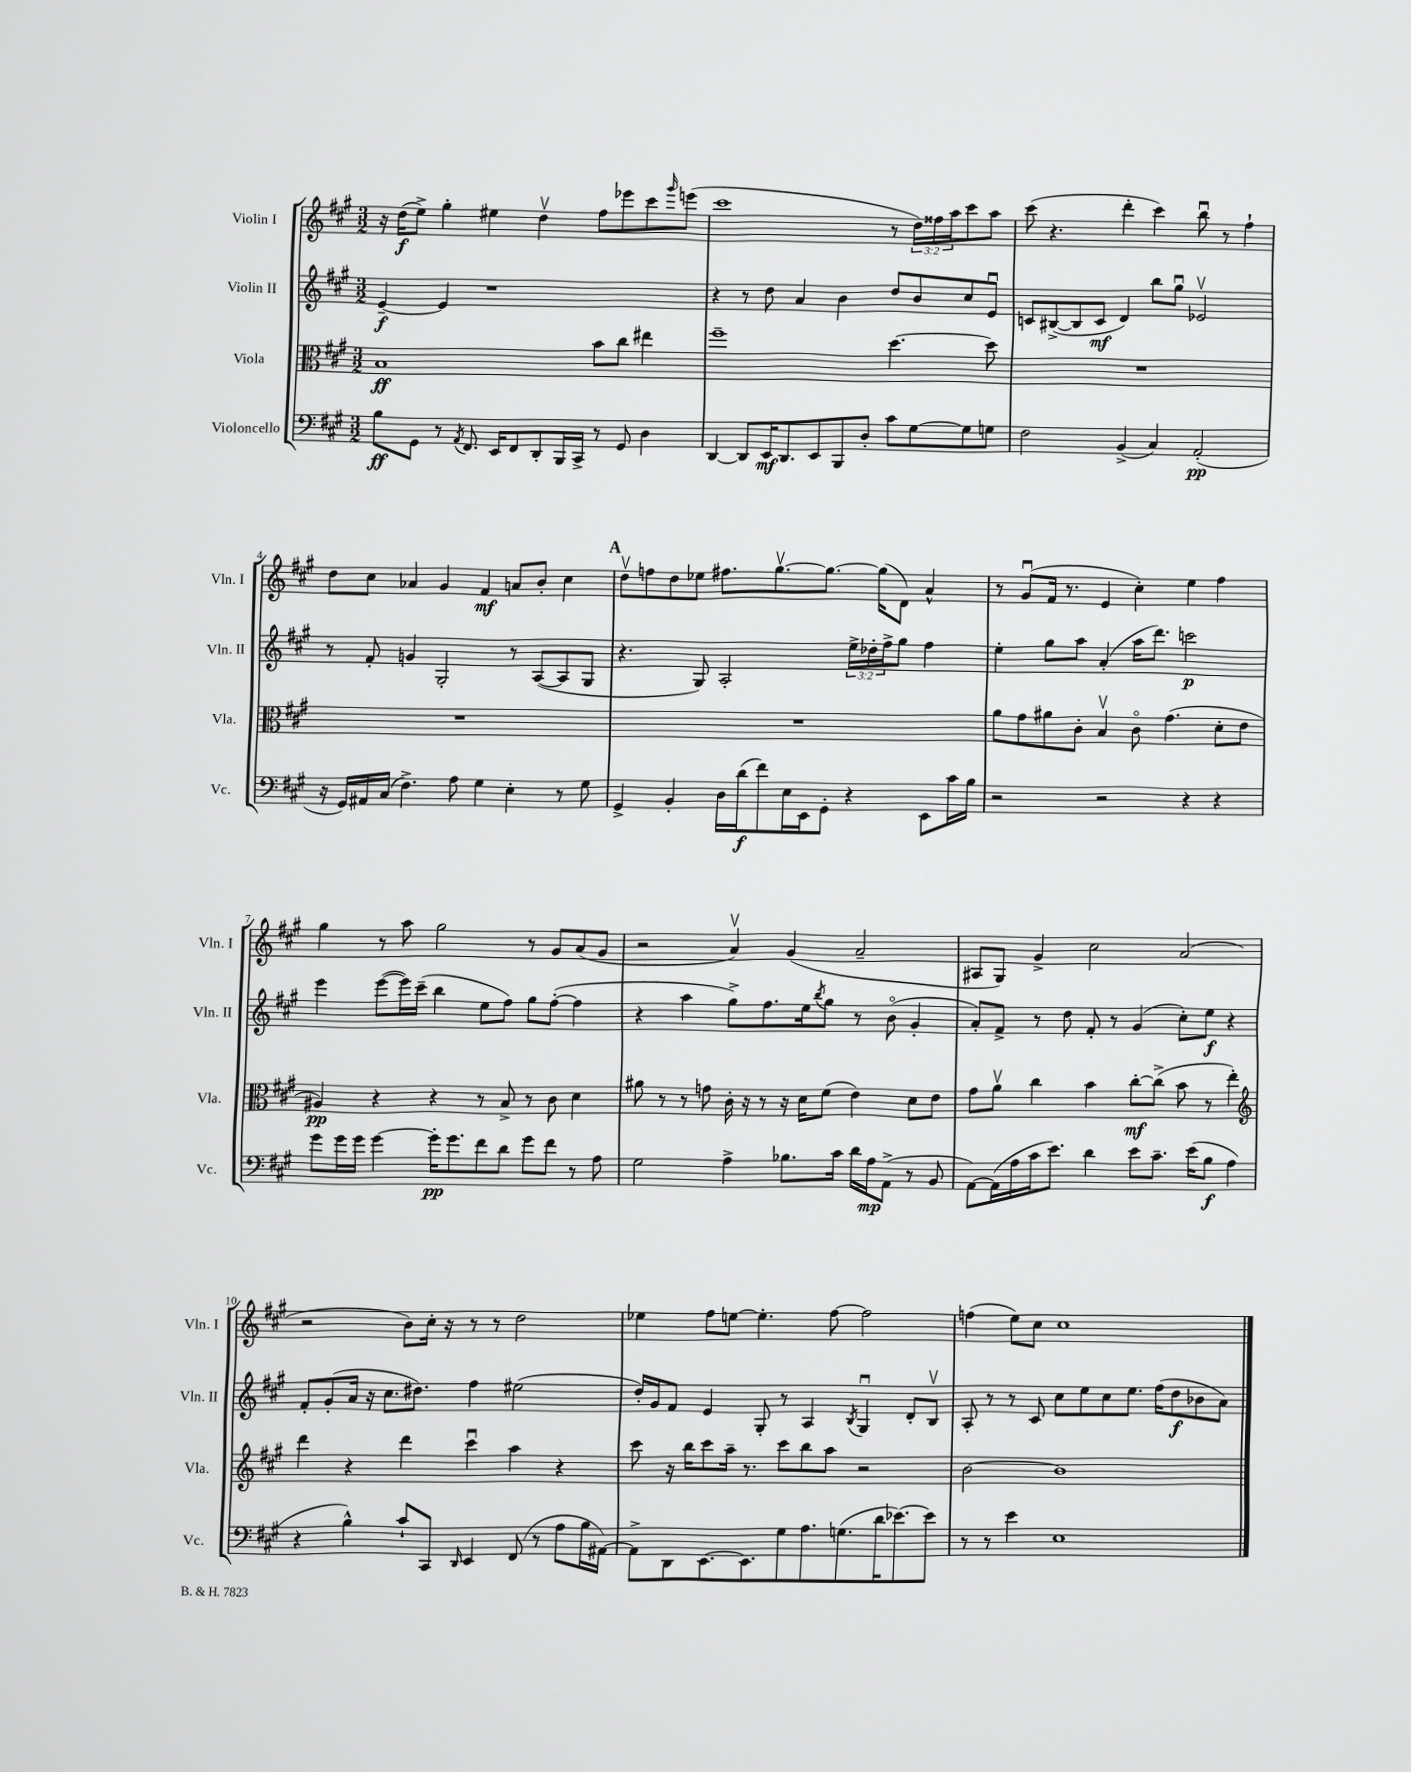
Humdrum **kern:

**kern	**kern	**kern	**kern
*staff4	*staff3	*staff2	*staff1
*clefF4	*clefC3	*clefG2	*clefG2
*k[f#c#g#]	*k[f#c#g#]	*k[f#c#g#]	*k[f#c#g#]
*M3/2	*M3/2	*M3/2	*M3/2
8B	1B	[4e~	16r
.	.	.	(16dd
8GG#	.	.	8ee^)
8r	.	4e]	4gg#'
8qAA	.	.	.
8.FF#	.	.	.
.	.	1r	4ee#
16EE	.	.	.
8FF#	.	.	.
8DD'	.	.	4ddv
16BBB	.	.	.
16CC#^	.	.	.
8r	8b	.	8ff#
8GG#	8cc#	.	8eee-
4D	4ee#	.	8ccc#
.	.	.	16qqggg#
.	.	.	(8eee
=	=	=	=
[4DD	1ff#~	4r	1ccc#
8DD]	.	8r	.
16EE	.	8dd	.
8.DD	.	.	.
.	.	4a	.
8EE	.	.	.
8BBB	.	4b	.
8D'	.	.	.
8c#	[4.dd	8dd	8r
[8G#	.	8b	24dd)
.	.	.	24ff##
.	.	.	24aa
8G#]	.	8cc#	8ccc#
8G	8dd]	8eu	8aa
=	=	=	=
2F#	1.r	8c	(8ccc#
.	.	([8B#^	4.r
.	.	8B#]	.
.	.	8c	.
(4BB^	.	4d)	4ddd'
4C#)	.	8bb	4ccc#)
.	.	8gg#u	.
(2AA'	.	2e-v	8bbu
.	.	.	8r
.	.	.	4ff#`
=	=	=	=
16r	1.r	8r	8dd
16GG#)	.	.	.
16AA#	.	8f#'	8cc#
(16C#	.	.	.
4.F#^)	.	4g	4a-
.	.	2G#'	4g#
8A	.	.	.
4G#	.	.	4f#
4E'	.	8r	8a
.	.	([8A	8b'
8r	.	8A]	4cc#
8G#	.	8G#	.
=	=	=	=
4GG#^	1.r	4.r	8ddv
.	.	.	8ff
4BB'	.	.	8dd
.	.	8G#)	8ee-
16D	.	2A'	8.ff#
(16d	.	.	.
8f#)	.	.	.
.	.	.	[8.gg#v
16E	.	.	.
16EE	.	.	.
8GG#'	.	.	8.gg#_
4r	.	24ee^	.
.	.	24dd-'	.
.	.	.	(16gg#]
.	.	24ff#^	.
.	.	8gg#	8d)
8EE	.	4ff#	4a^^
16c#	.	.	.
16B	.	.	.
=	=	=	=
2r	8a	4ee'	8r
.	8g#	.	(8g#u
.	8a#	8gg#	16f#
.	.	.	8.r
.	8c#'	8aa	.
2r	4Bv	(4a'	4e
.	8c#o	16aa	4cc#')
.	.	8.ddd)	.
.	(4.g#	.	.
4r	.	2ccc	4ee
4r	8d'	.	4ff#
.	8e	.	.
=	=	=	=
8g#	4A#)	4eee	4gg#
16g#	.	.	.
16g#	.	.	.
[4g#	4r	([8eee	8r
.	.	16eee])	8aa
.	.	(16ccc#~	.
16g#']	4r	4bb	2gg#
8.g#	.	.	.
8f#	8r	8ee	.
8d	8B^	8ff#)	.
8g#	8r	8gg#	8r
8f#	8c#	([8ff#'	8g#
8r	4d	4ff#]	(8a
8A	.	.	8g#
=	=	=	=
2G#	8a#	4r	2r
.	8r	.	.
.	8r	4aa	.
.	8g	.	.
4A^	16c#'	8gg#^)	4av)
.	16r	.	.
.	8r	8.ff#	.
8.B-	16r	.	(4g#
.	16d	16ee	.
.	.	8qbb	.
.	(8f#	8gg#	.
16c#	.	.	.
16d	4e)	8r	2a~
16A	.	.	.
(8AA^	.	(8bo	.
8r	8d	4g#'	.
8BB	8e	.	.
=	=	=	=
[8AA)	8g#	8a')	8A#
(16AA]	8av	8f#^	8G#)
16A	.	.	.
16c#	4cc#	8r	4g#^
8.e)	.	.	.
.	.	8dd	.
4d	4b	8f#'	2cc#
.	.	8r	.
8e	[8cc#'	(4g#	.
8.c#~	(8cc#^]	.	.
.	8b	8cc#')	(2a
(16e	.	.	.
8B	8r	8ee	.
4A	4ee')	4r	.
=	=	=	=
*	*clefG2	*	*
4r	4ddd	8f#'	2r
.	.	(8g#'	.
4B^^)	4r	16a	.
.	.	16r	.
.	.	8.cc#	.
8c#`	4ddd	.	8b)
.	.	8.dd#)	.
8CC#	.	.	16cc#'
.	.	.	16r
16qqDD	.	.	.
4EE	4ccc#u	4ff#	8r
.	.	.	8r
(8FF#	4aa	(2ee#	2dd
8r	.	.	.
8A	4r	.	.
16B	.	.	.
[16AA#)	.	.	.
=	=	=	=
8AA#^]	8ccc#	16dd')	4ee-
.	.	16g#	.
8DD	16r	8f#	.
.	16bb	.	.
[8.EE	8ccc#	4e	8ff#
.	16aa~	.	[8ee
8.EE]	8.r	.	.
.	.	8G#'	4.ee']
8G#	8ccc#	8r	.
8.A	8bb	4A	.
.	8aa	.	[8ff#
(8.G	.	.	.
.	.	8qB	.
.	2r	4G#u	2ff#]
16d	.	.	.
[8.e-)	.	.	.
.	.	8d'	.
8e-]	.	8Bv	.
=	=	=	=
8r	[2b	8A'	(4ff
8r	.	8r	.
4e	.	8r	8ee)
.	.	8c#	8cc#
1E	1b]	8cc#	1cc#
.	.	8ee	.
.	.	8cc#	.
.	.	8.ee	.
.	.	(16ff#	.
.	.	8dd	.
.	.	8b-	.
.	.	8a)	.
==	==	==	==
*-	*-	*-	*-
